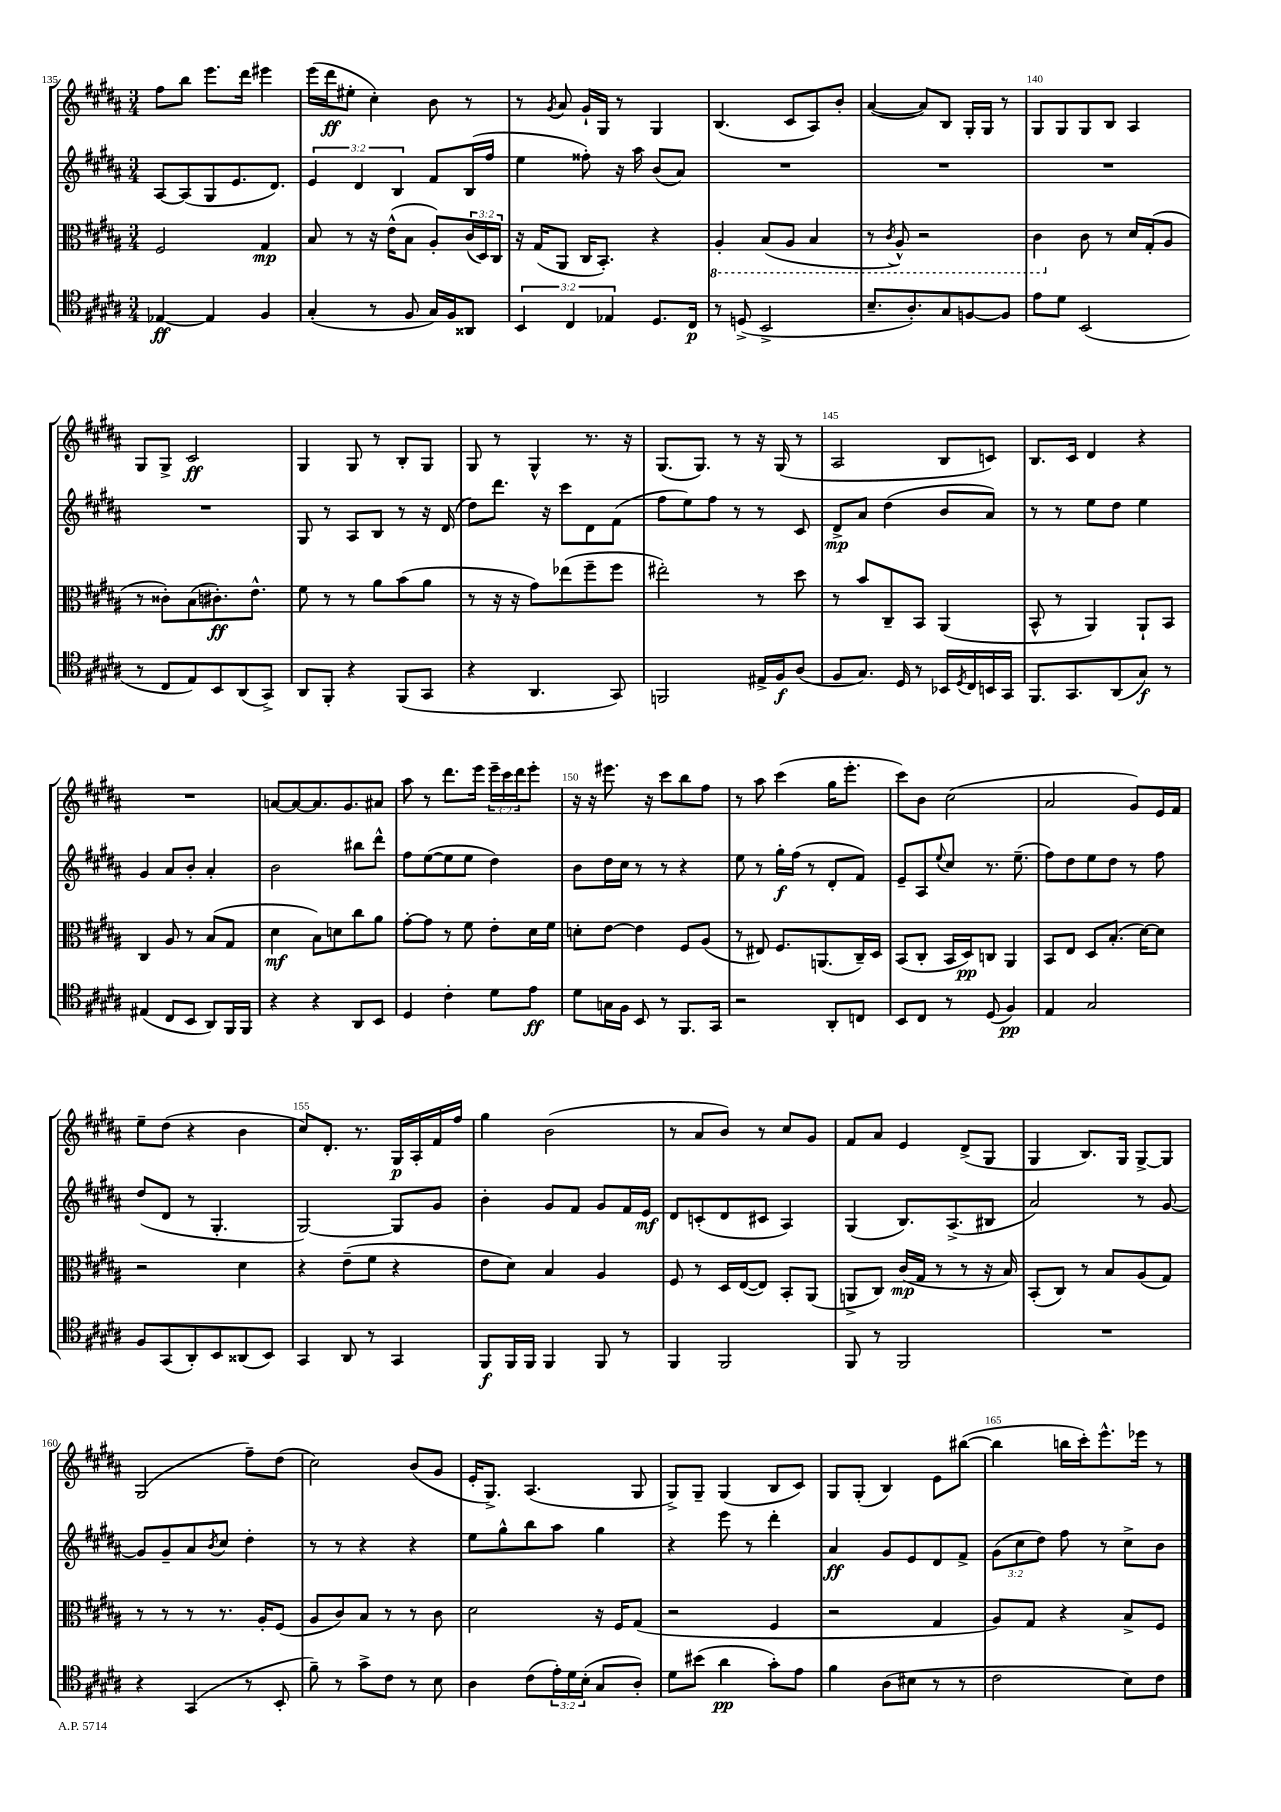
<<
\new StaffGroup <<
\new Staff = "s0" {
    \clef treble \key b \major \numericTimeSignature \time 3/4 \override Staff.TupletNumber.text = #tuplet-number::calc-fraction-text
    fis''8 b''8 e'''8. dis'''16 eis'''4 |
    e'''16( dis'''16\ff eis''8-. cis''4-.) b'8 r8 |
    r8 \acciaccatura { gis'8 } ais'8 gis'16-! gis16 r8 gis4 |
    b4.( cis'8 ais8) b'8-. |
    ais'4~( ais'8) b8 gis16-. gis16 r8 |
    gis8 gis8 gis8 b8 ais4 |
    gis8 gis8-> cis'2\ff |
    gis4 gis8 r8 b8-. gis8 |
    gis8 r8 gis4-^ r8. r16 |
    gis8.( gis8.) r8 r16 gis16( r8 |
    ais2 b8 c'8) |
    b8. cis'16 dis'4 r4 |
    R2. |
    a'8~ a'8~ a'8. gis'8. ais'8 |
    ais''8 r8 dis'''8. e'''16 \tuplet 3/2 { e'''16-- cis'''16 dis'''16 } e'''8-. |
    r16 r16 eis'''8. r16 cis'''8 b''8 fis''8 |
    r8 ais''8 cis'''4( gis''16 e'''8.-. |
    cis'''8) b'8 cis''2( |
    ais'2 gis'8) e'16 fis'16 |
    e''8-- dis''8( r4 b'4 |
    cis''8) dis'8.-. r8. gis16\p ais16-. fis'16 fis''16 |
    gis''4 b'2( |
    r8 ais'8 b'8) r8 cis''8 gis'8 |
    fis'8 ais'8 e'4 dis'8->( gis8 |
    gis4 b8.) gis16 gis8~-> gis8 |
    gis2( fis''8--) dis''8( |
    cis''2) b'8( gis'8 |
    e'16-. gis8.->) ais4.( gis8 |
    gis8->) gis8-- gis4( b8 cis'8) |
    gis8 gis8-.( b4) e'8 bis''8~( |
    bis''4 b''16 cis'''16-.) e'''8.-^ ees'''16 r8 \bar "|." |
}
\new Staff = "s1" {
    \clef treble \key b \major \numericTimeSignature \time 3/4 \override Staff.TupletNumber.text = #tuplet-number::calc-fraction-text
    ais8~ ais8( gis8 e'8. dis'8.) |
    \tuplet 3/2 { e'4 dis'4 b4 } fis'8 b16( fis''16 |
    e''4 fisis''8-.) r16 ais''16 b'8( ais'8) |
    R2. |
    R2. |
    R2. |
    R2. |
    gis8 r8 ais8 b8 r8 r16 dis'16( |
    dis''8) dis'''8. r16 cis'''8 dis'8 fis'8( |
    fis''8 e''8) fis''8 r8 r8 cis'8 |
    dis'8->\mp ais'8 dis''4( b'8 ais'8) |
    r8 r8 e''8 dis''8 e''4 |
    gis'4 ais'8 b'8-. ais'4-. |
    b'2 bis''8 dis'''8-^ |
    fis''8 e''8~( e''8 e''8 dis''4) |
    b'8 dis''16 cis''16 r8 r8 r4 |
    e''8 r8 gis''16-.\f fis''16( r8 dis'8-. fis'8) |
    e'8-- ais8 \appoggiatura { e''8 } cis''8 r8. e''8.--( |
    fis''8) dis''8 e''8 dis''8 r8 fis''8 |
    dis''8( dis'8 r8 gis4.-. |
    gis2~) gis8 gis'8 |
    b'4-. gis'8 fis'8 gis'8 fis'16 e'16\mf |
    dis'8 c'8-.( dis'8 cis'8 ais4) |
    gis4( b8.) ais8.->( bis8 |
    ais'2) r8 gis'8~ |
    gis'8 gis'8-- ais'8 \acciaccatura { b'8 } cis''8 dis''4-. |
    r8 r8 r4 r4 |
    e''8 gis''8-^ b''8 ais''8 gis''4 |
    r4 e'''8 r8 dis'''4-. |
    ais'4\ff gis'8 e'8 dis'8 fis'8-> |
    \tuplet 3/2 { gis'8( cis''8 dis''8) } fis''8 r8 cis''8-> b'8 \bar "|." |
}
\new Staff = "s2" {
    \clef alto \key b \major \numericTimeSignature \time 3/4 \override Staff.TupletNumber.text = #tuplet-number::calc-fraction-text
    fis2 gis4\mp |
    b8 r8 r16 e'16-^( b8 ais8-.) \tuplet 3/2 { cis'16( dis16) cis16 } |
    r16 gis16( ais,8 cis16 b,8.-.) r4 |
    \ottava #-1 ais,4-. b,8( ais,8 b,4 |
    r8 \acciaccatura { cis8 } ais,8-^) r2 |
    cis4 \ottava #0 cis'8 r8 dis'16 gis16-.( ais8 |
    r8 cisis'8-.) b8( cis'8.-.\ff) e'8.-^ |
    fis'8 r8 r8 ais'8 b'8( ais'8 |
    r8 r16 r16 gis'8) ees''8( fis''8-- fis''8 |
    eis''2-.) r8 dis''8 |
    r8 b'8 cis8-- b,8 ais,4( |
    b,8-^ r8 ais,4) ais,8-! b,8 |
    cis4 ais8 r8 b8( gis8 |
    dis'4\mf b8) d'8 cis''8 ais'8 |
    gis'8~-. gis'8 r8 fis'8 e'8-. dis'16 fis'16 |
    d'8-. e'8~ e'4 fis8 ais8( |
    r8 eis8) fis8. a,8.( cis16--) dis16 |
    b,8( cis8-. b,16 dis16\pp) c8 ais,4 |
    b,8 e8 dis8 b8.-.( dis'16~) dis'8 |
    r2 dis'4 |
    r4 e'8--( fis'8 r4 |
    e'8 dis'8) b4 ais4 |
    fis8 r8 dis16 e16~( e8) b,8-. ais,8( |
    a,8-> cis8) cis'16\mp( gis16 r8 r8 r16 b16) |
    b,8-.( cis8) r8 b8 ais8( gis8) |
    r8 r8 r8 r8. ais16-. fis8( |
    ais8 cis'8) b8 r8 r8 cis'8 |
    dis'2 r16 fis16 gis8( |
    r2 fis4 |
    r2 gis4 |
    ais8) gis8 r4 b8-> fis8 \bar "|." |
}
\new Staff = "s3" {
    \clef tenor \key b \major \numericTimeSignature \time 3/4 \override Staff.TupletNumber.text = #tuplet-number::calc-fraction-text
    ees4~\ff ees4 fis4 |
    gis4-.( r8 fis8 gis16) fis16 aisis,8 |
    \tuplet 3/2 { b,4 cis4 ees4 } dis8. cis16\p |
    r8 d8->( b,2-> |
    b8.-- ais8.-.) gis8 f8~ f8 |
    e'8 dis'8 b,2( |
    r8 cis8 e8) b,8 ais,8( gis,8->) |
    ais,8 fis,8-. r4 fis,8( gis,8 |
    r4 ais,4. gis,8) |
    f,2 eis16-> fis16\f ais8( |
    fis8 gis8.) dis16 r8 bes,16 \acciaccatura { dis8 } cis16 b,16 gis,16 |
    fis,8. gis,8. ais,8( gis8\f) r8 |
    eis4( cis8 b,8 ais,8) fis,16 fis,16 |
    r4 r4 ais,8 b,8 |
    dis4 cis'4-. dis'8 e'8\ff |
    dis'8 g16 fis16 b,8 r8 fis,8. gis,16 |
    r2 ais,8-. c8 |
    b,8 cis8 r8 dis8( fis4\pp) |
    e4 gis2 |
    fis8 gis,8( ais,8-.) b,8 aisis,8( b,8) |
    gis,4 ais,8 r8 gis,4 |
    fis,8\f fis,16 fis,16 fis,4 fis,8 r8 |
    fis,4 fis,2 |
    fis,8 r8 fis,2 |
    R2. |
    r4 gis,4( r8 b,8-. |
    fis'8--) r8 gis'8-> cis'8 r8 b8 |
    ais4 cis'8( \tuplet 3/2 { e'16-.) dis'16 b16-.( } gis8 ais8-.) |
    dis'8 bis'8( ais'4\pp gis'8-.) e'8 |
    fis'4 ais8( bis8 r8 r8 |
    cis'2 b8) cis'8 \bar "|." |
}
>>
>>
\layout { \context { \Score currentBarNumber = #135 \override BarNumber.break-visibility = ##(#f #t #t) barNumberVisibility = #(every-nth-bar-number-visible 5) } }
